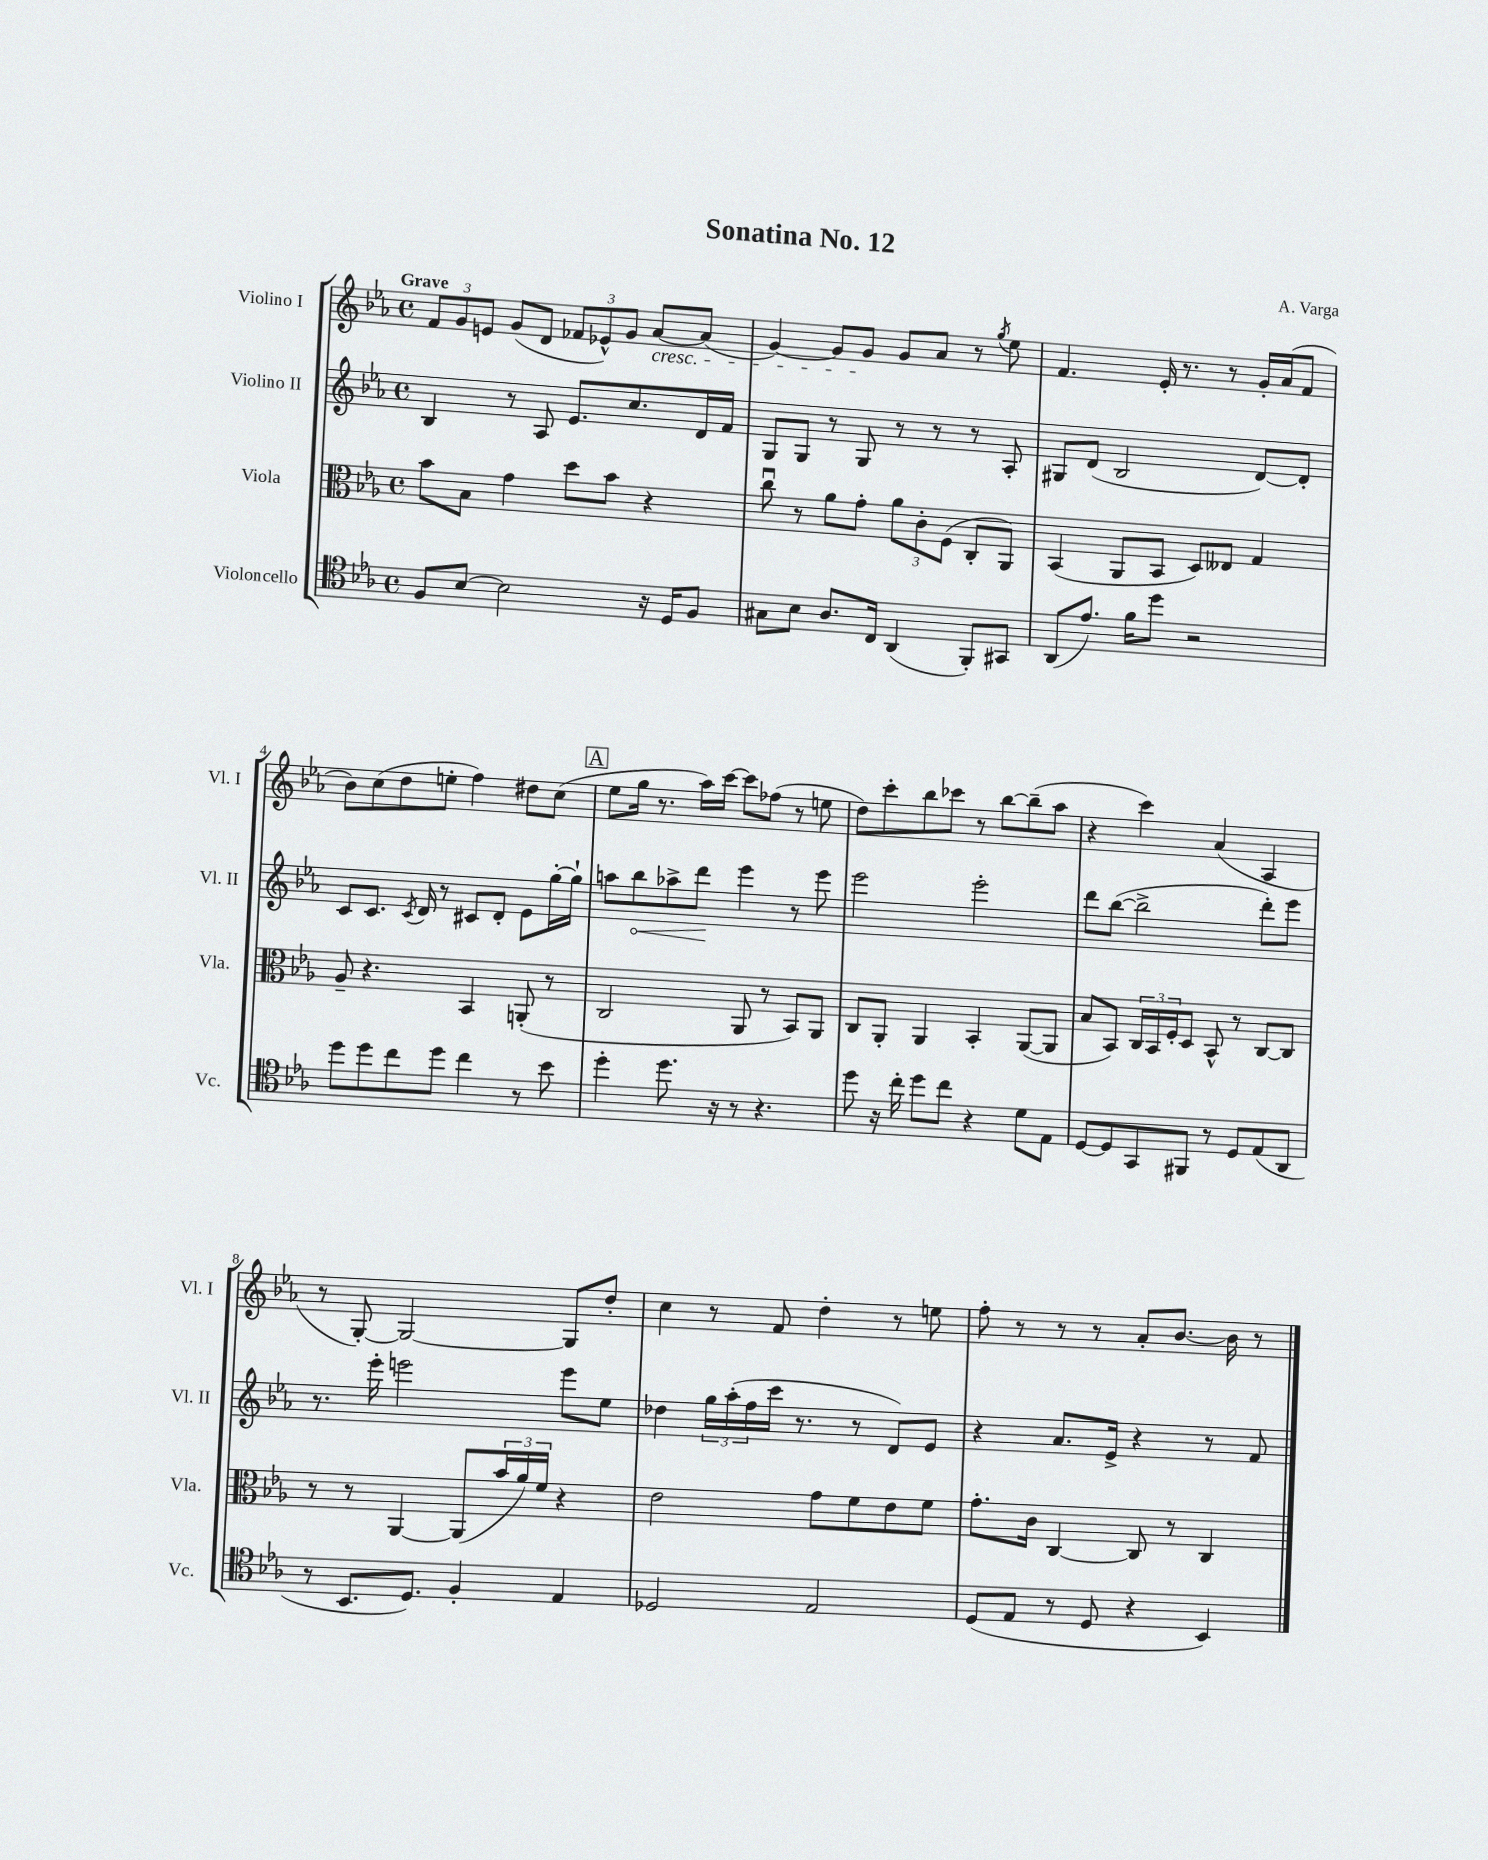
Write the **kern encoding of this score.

**kern	**kern	**kern	**dynam	**kern
*part4	*part3	*part2	*part2	*part1
*staff4	*staff3	*staff2	*staff2	*staff1
*I"Violoncello	*I"Viola	*I"Violino II	*	*I"Violino I
*I'Vc.	*I'Vla.	*I'Vl. II	*	*I'Vl. I
*clefC4	*clefC3	*clefG2	*	*clefG2
*k[b-e-a-]	*k[b-e-a-]	*k[b-e-a-]	*	*k[b-e-a-]
*M4/4	*M4/4	*M4/4	*	*M4/4
*met(c)	*met(c)	*met(c)	*	*met(c)
=1	=1	=1	=1	=1
!	!	!	!	!LO:TX:a:B:t=Grave
8F/L	8b-\L	4B-/	.	12f/L
.	.	.	.	12g/
[8B-/J	8B-\J	.	.	.
.	.	.	.	12en/J
2B-\]	4g\	8r	.	(8g/L
.	.	8A-/	.	8d/J
.	8dd\L	8.e-/L	.	12f-X/L
.	.	.	.	12e-X^^/)
.	8b-\J	.	.	.
.	.	.	.	12g/J
.	.	8.cc/	.	.
!	!	!	!	!LO:TX:b:i:t=cresc.
16r	4r	.	.	[8a-/L
16D/KL	.	.	.	.
8F/J	.	16d/L	.	(8a-/J]
.	.	16f/JJ	.	.
=2	=2	=2	=2	=2
8G#X\L	8ccu\	8G/L	.	[4g/)
8B-\J	8r	8G/J	.	.
8.A-/L	8a-\L	8r	.	8g/L]
.	8g'\J	8G/	.	8g/J
16C/Jk	.	.	.	.
(4AA-/	12a-\L	8r	.	8g/L
.	12c'\	.	.	.
.	.	8r	.	8a-/J
.	(12F\J	.	.	.
8FF'/L)	8C'/L	8r	.	8r
.	.	.	.	8qgg/
8GG#X/J	8AA-/J)	8A-'/	.	8ee-\
=3	=3	=3	=3	=3
(8AA-/L	(4BB-/	8G#X/L	.	4.f/
8.e-/J)	.	(8d/J	.	.
.	8AA-/L	2B-/	.	.
16f\KL	.	.	.	.
8dd\J	8BB-/J	.	.	16e-'/
.	.	.	.	8.r
2r	8D/L)	.	.	.
.	8E--X/J	.	.	8r
.	4G/	[8d/L)	.	16g'/LL
.	.	.	.	(16a-/J
.	.	8d'/J]	.	8f/J
!!LO:LB:g=z
=4	=4	=4	=4	=4
8dd\L	8A-~/	8c/L	.	8b-\L)
8dd\	4.r	8.c/J	.	(8cc\
8cc\	.	.	.	8dd\
.	.	8qc/	.	.
.	.	16d/	.	.
8dd\J	.	8r	.	8een'\J
4cc\	4BB-/	8c#X/L	.	4ff\)
.	.	8d'/J	.	.
8r	(8AAn'/	8e-\L	.	8dd#X\L
8b-\	8r	[16gg'\L	.	(8cc\J
.	.	16gg`\JJ]	.	.
!!LO:REH:place=s1:t=A
=5	=5	=5	=5	=5
4dd'\	2C/	8aan\L	.	8ee-\L
!	!	!	!LO:HP:b	!
.	.	8bb-\	<	16gg\Jk
.	.	.	.	8.r
8.dd\	.	8aa-X^\	.	.
.	.	8ddd\J	.	16aa-\LL)
16r	.	.	.	[16ccc\JJ
8r	8AA-/	4eee-\	[	8ccc\L]
4.r	8r	.	.	(8ff-X\J
.	8BB-/L)	8r	.	8r
.	8AA-/J	8eee-\	.	8een\
=6	=6	=6	=6	=6
8dd\	8C/L	2eee-\	.	8dd\L)
16r	8AA-'/J	.	.	8ccc'\
16cc'\	.	.	.	.
8dd\L	4AA-/	.	.	8bb-\
8cc\J	.	.	.	8ccc-X\J
4r	4BB-'/	2eee-'\	.	8r
.	.	.	.	[8bb-\L
8d\L	([8AA-/L	.	.	(8bb-~\]
8E-\J	8AA-/J]	.	.	8aa-\J
=7	=7	=7	=7	=7
[8D/L	8B-/L	8ddd\L	.	4r
8D/]	8BB-/J)	([8bb-\J	.	.
8GG/	24C/LL	2bb-^\]	.	4ccc\)
.	24BB-/	.	.	.
.	24F'/J	.	.	.
8FF#X/J	8D/J	.	.	.
8r	8BB-^^/	.	.	(4a-/
8D/L	8r	.	.	.
(8E-/	[8C/L	8ddd'\L)	.	4A-/
8AA-/J	8C/J]	8eee-\J	.	.
!!LO:LB:g=z
=8	=8	=8	=8	=8
8r	8r	8.r	.	8r
8.BB-/L	8r	.	.	[8G'/)
.	.	16eee-'\	.	.
.	[4AA-/	2eeen\	.	2G/_
8.D/J)	.	.	.	.
4F'/	(8AA-/L]	.	.	.
.	24b-/L	.	.	.
.	24a-/)	.	.	.
.	24f/JJ	.	.	.
4E-/	4r	8eee\L	.	8G/L]
.	.	8ee-\J	.	8dd'/J
=9	=9	=9	=9	=9
2D-X/	2e-\	4dd-X\	.	4cc\
.	.	24gg\LL	.	8r
.	.	(24aa-'\	.	.
.	.	24ff\	.	.
.	.	16ccc\JJ	.	8f/
.	.	8.r	.	.
2E-/	8g\L	.	.	4dd'\
.	8f\	8r	.	.
.	8e-\	8d/L)	.	8r
.	8f\J	8e-/J	.	8een\
=10	=10	=10	=10	=10
(8D/L	8.g'\L	4r	.	8ff'\
8E-/J	.	.	.	8r
.	16c\Jk	.	.	.
8r	[4C/	8.a-/L	.	8r
8D/	.	.	.	8r
.	.	16e-^/Jk	.	.
4r	8C/]	4r	.	8a-'/L
.	8r	.	.	[8.b-/J
4BB-/)	4C/	8r	.	.
.	.	.	.	16b-\]
.	.	8f/	.	8r
==	==	==	==	==
*-	*-	*-	*-	*-
